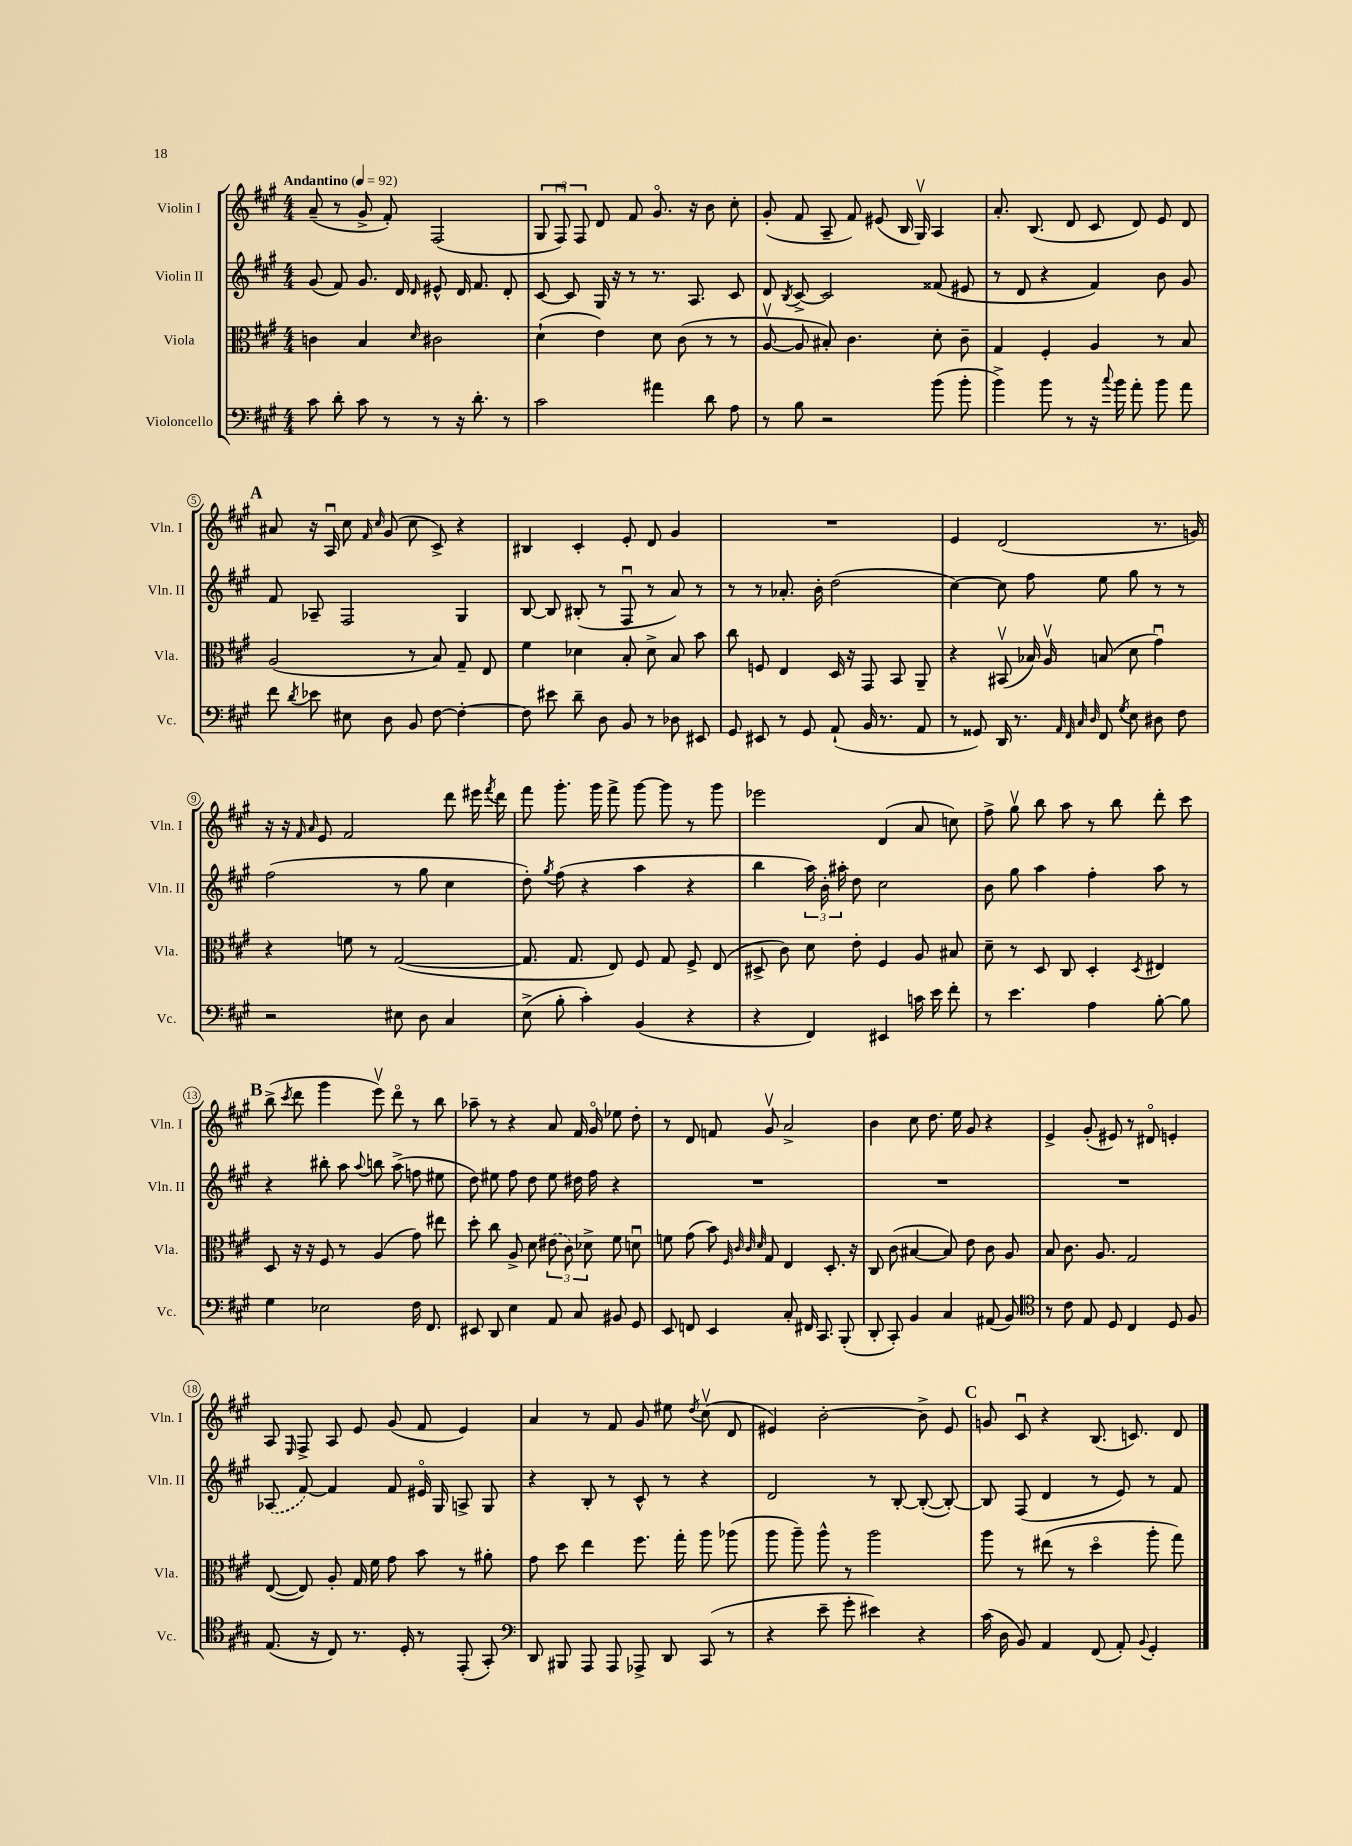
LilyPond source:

<<
\new StaffGroup <<
\new Staff = "s0" \with { instrumentName = "Violin I" shortInstrumentName = "Vln. I" } {
    \clef treble \key a \major \numericTimeSignature \time 4/4 \tempo "Andantino" 4 = 92
    \autoBeamOff a'8--( r8 gis'8-> fis'8-.) fis2( |
    \tuplet 3/2 { gis8 fis8\downbow) fis8 } d'8 fis'8 gis'8.\flageolet r16 b'8 cis''8-. |
    gis'8-.( fis'8 a8-- fis'8) eis'8( b16 gis16\upbow) a4 |
    a'8.-. b8.( d'8 cis'8 d'8) e'8 d'8 |
    \mark \markup { \bold "A" } ais'8 r16 a16\downbow cis''8 \grace { fis'16 cis''16 } gis'8( cis''8 cis'8->) r4 |
    bis4 cis'4-. e'8-. d'8 gis'4 |
    R1 |
    e'4 d'2( r8. g'16) |
    r16 r16 \grace { fis'16 a'16 } e'8 fis'2 d'''8 eis'''16 \acciaccatura { fis'''8 } d'''16 |
    fis'''8 gis'''8.-. gis'''16 fis'''8-> gis'''8~ gis'''8 r8 gis'''8 |
    ees'''2 d'4( a'8 c''8) |
    fis''8-> gis''8\upbow b''8 a''8 r8 b''8 d'''8-. cis'''8 |
    \mark \markup { \bold "B" } b''8->( \acciaccatura { cis'''8 } d'''8 gis'''4 e'''8\upbow) d'''8\flageolet r8 b''8 |
    aes''8-- r8 r4 a'8 fis'16 gis'16\flageolet ees''8 d''8-. |
    r8 d'8 f'8 gis'8\upbow a'2-> |
    b'4 cis''8 d''8. e''16 gis'8 r4 |
    e'4-> gis'8-.( eis'8) r8 dis'8\flageolet e'4-. |
    a8 \grace { e16 } fis8-> a8 e'8 gis'8( fis'8 e'4) |
    a'4 r8 fis'8 gis'8 eis''8 \acciaccatura { d''8 } cis''8\upbow( d'8 |
    eis'4) b'2~-. b'8-> eis'8 |
    \mark \markup { \bold "C" } g'8 cis'8\downbow r4 b8.( c'8.) d'8 \bar "|." |
}
\new Staff = "s1" \with { instrumentName = "Violin II" shortInstrumentName = "Vln. II" } {
    \clef treble \key a \major \numericTimeSignature \time 4/4
    \autoBeamOff gis'8( fis'8) gis'8. d'16 \grace { d'16 } eis'8-^ d'16 fis'8. d'8-. |
    cis'8~ cis'8 gis16 r16 r8 r8. a8. cis'8 |
    d'8 \acciaccatura { b8 } cis'8~-> cis'2 fisis'8( eis'8 |
    r8 d'8 r4 fis'4) b'8 gis'8 |
    \mark \markup { \bold "A" } fis'8 aes8-- fis2 gis4 |
    b8~ b8 bis8-.( r8 fis8\downbow r8 a'8) r8 |
    r8 r8 aes'8.-. b'16-. d''2( |
    cis''4~) cis''8 fis''8 e''8 gis''8 r8 r8 |
    fis''2( r8 gis''8 cis''4 |
    d''8-.) \acciaccatura { gis''8 } fis''8( r4 a''4 r4 |
    b''4 \tuplet 3/2 { a''16) b'16-. ais''16-. } d''8 cis''2 |
    b'8 gis''8 a''4 fis''4-. a''8 r8 |
    \mark \markup { \bold "B" } r4 bis''8-. a''8 \appoggiatura { a''8 } b''8 a''8->( f''8 eis''8 |
    d''8) eis''8 fis''8 d''8 eis''8 dis''16 fis''16 r4 |
    R1 |
    R1 |
    R1 |
    \once \slurDashed aes8( fis'8~) fis'4 fis'8 eis'16\flageolet gis16 a8-> gis8 |
    r4 b8-. r8 cis'8-^ r8 r4 |
    d'2 r8 b8~-. b8~-.( b8~-.) |
    \mark \markup { \bold "C" } b8 fis8( d'4 r8 e'8) r8 fis'8 \bar "|." |
}
\new Staff = "s2" \with { instrumentName = "Viola" shortInstrumentName = "Vla." } {
    \clef alto \key a \major \numericTimeSignature \time 4/4
    \autoBeamOff c'4 b4 \grace { d'16 } cis'2 |
    d'4-!( e'4) d'8 cis'8( r8 r8 |
    a8~\upbow a8 bis8-.) cis'4. d'8-. cis'8-- |
    gis4 fis4-. a4 r8 b8 |
    \mark \markup { \bold "A" } a2( r8 b8) gis8-- e8 |
    fis'4 des'4 b8-. des'8-> b8 b'8 |
    cis''8 f8 e4 d16 r16 gis,8 b,8 a,8-- |
    r4 bis,8\upbow( bes16) a16\upbow b8( d'8 gis'4\downbow) |
    r4 f'8 r8 gis2~( |
    gis8. gis8. e8) fis8 gis8 fis8-> e8( |
    dis8-> cis'8) d'8 e'8-. fis4 a8 bis8 |
    d'8-- r8 d8 cis8 d4-. \acciaccatura { d8 } eis4 |
    \mark \markup { \bold "B" } d8 r16 r16 fis8 r8 a4( gis'8) eis''8 |
    d''8-. cis''8 a8-> d'8 \tuplet 3/2 { \once \slurDashed eis'8( cis'8) des'8-> } fis'8 d'8\downbow |
    f'8 gis'8( b'8) \grace { fis32 cis'32 cis'32 d'32 } gis8 e4 d8.-. r16 |
    cis8 cis'8( bis4~ bis8) e'8 cis'8 a8 |
    b8 cis'8. a8. gis2 |
    e8~( e8) a8-. gis16 fis'16 gis'8 b'8 r8 ais'8-. |
    gis'8 d''8 e''4 fis''8. gis''16-. a''8 aes''8( |
    a''8 a''8--) a''8-^ r8 a''2 |
    \mark \markup { \bold "C" } a''8 r8 eis''8( r8 d''4\flageolet a''8-. gis''8) \bar "|." |
}
\new Staff = "s3" \with { instrumentName = "Violoncello" shortInstrumentName = "Vc." } {
    \clef bass \key a \major \numericTimeSignature \time 4/4
    \autoBeamOff cis'8 d'8-. cis'8 r8 r8 r16 d'8.-. r8 |
    cis'2 ais'4 d'8 a8 |
    r8 b8 r2 b'8( b'8-. |
    b'4->) b'8 r8 r16 \appoggiatura { cis''8 } b'16 a'8-. b'8 a'8 |
    \mark \markup { \bold "A" } fis'8 \acciaccatura { d'8 } ees'8 eis8 d8 b,8 fis8~ fis4~-. |
    fis8 eis'8 d'8-- d8 b,8 r8 des8 eis,8 |
    gis,8 eis,8 r8 gis,8 a,8-!( b,16 r8. a,8 |
    r8 gisis,8) d,16 r8. \grace { a,32 fis,32 cis32 d32 } fis,8 \acciaccatura { gis8 } e8 dis8 fis8 |
    r2 eis8 d8 cis4 |
    e8->( b8-. cis'4-.) b,4( r4 |
    r4 fis,4) eis,4 c'16 e'16 fis'8-. |
    r8 e'4. a4 b8~-. b8 |
    \mark \markup { \bold "B" } gis4 ees2 fis16 fis,8. |
    eis,8 d,8 e4 a,8 cis8 bis,8 gis,8 |
    e,8 f,8 e,4 cis8-. fis,16 cis,8. b,,8-.( |
    d,8-. cis,8-.) b,4 cis4 ais,8( b,8) |
    \clef tenor r8 cis'8 e8 d8 cis4 d8 fis8 |
    e8.( r16 cis8) r8. d16-. r8 e,8-.( gis,8-.) |
    \clef bass d,8 bis,,8 a,,8 a,,8 aes,,8-> d,8 cis,8( r8 |
    r4 e'8-- gis'8-. eis'4) r4 |
    \mark \markup { \bold "C" } cis'16( d16 b,8) a,4 fis,8( a,8-.) \appoggiatura { b,8 } gis,4-. \bar "|." |
}
>>
>>
\layout { \context { \Score \override BarNumber.stencil = #(make-stencil-circler 0.1 0.3 ly:text-interface::print) } }
